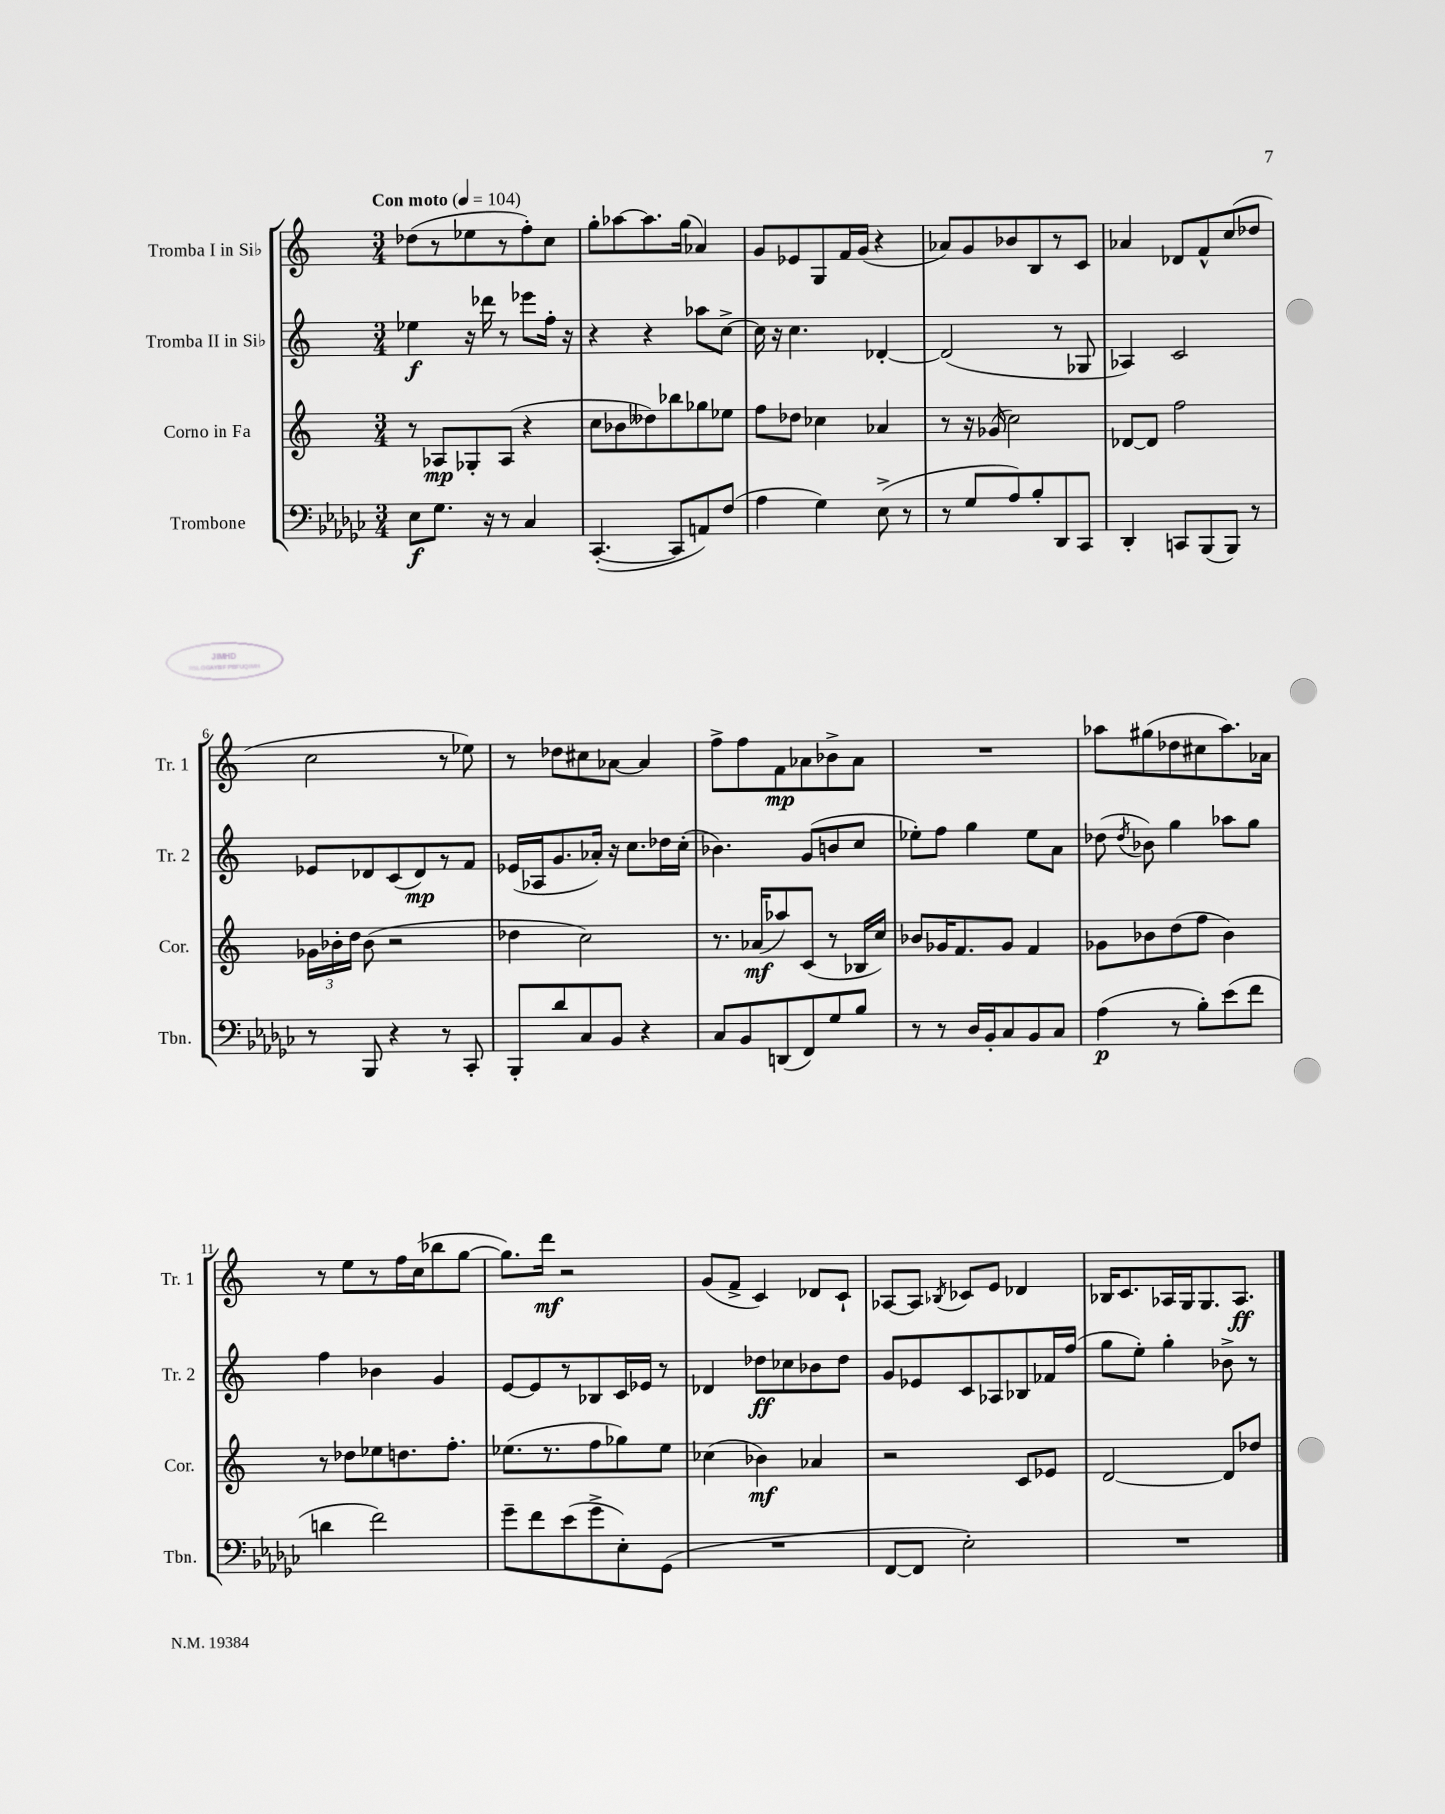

**kern	**kern	**kern	**kern
*staff4	*staff3	*staff2	*staff1
*clefF4	*clefG2	*clefG2	*clefG2
*k[b-e-a-d-g-c-]	*k[]	*k[]	*k[]
*M3/4	*M3/4	*M3/4	*M3/4
*MM104	*MM104	*MM104	*MM104
8E-	8r	4ee-	(8dd-
8.G-	8A-	.	8r
.	8G-'	16r	8ee-
16r	.	16ddd-	.
8r	(8A-	8r	8r
4C-	4r	8eee-	8ff')
.	.	16ff'	8cc
.	.	16r	.
=	=	=	=
([4.CC-'	8cc	4r	8gg'
.	8b-	.	[8aa-
.	8dd--)	4r	8.aa-]
8CC-]	8bb-	.	.
.	.	.	(16gg
8AA)	8gg-	8aa-	4a-)
(8F	8ee-	[8cc^	.
=	=	=	=
4A-	8ff	16cc]	8g
.	.	16r	.
.	8dd-	4.cc	8e-
4G-)	4cc-	.	8G
.	.	.	16f
.	.	.	(16g
(8E-^	4a-	[4d-'	4r
8r	.	.	.
=	=	=	=
8r	8r	(2d-]	8a-)
8G-	16r	.	8g
.	(16g-	.	.
8A-)	2cc)	.	8b-
8B-'	.	.	8B
8DD-	.	8r	8r
8CC-	.	8G-	8c
=	=	=	=
4DD-'	[8d-	4A-)	4a-
.	8d-]	.	.
8CC	2ff	2c	8d-
(8BBB-	.	.	8f^^
8BBB-)	.	.	(8cc
8r	.	.	8dd-
=	=	=	=
8r	24g-	8e-	2cc
.	24b-'	.	.
.	24dd	.	.
8BBB-	(8b-	8d-	.
4r	2r	(8c	.
.	.	8d-)	.
8r	.	8r	8r
8CC-'	.	8f	8ee-)
=	=	=	=
8BBB-'	4dd-	(16e-	8r
.	.	16A-	.
8d-	.	8.g	8dd-
8C-	2cc)	.	8cc#
.	.	16a-')	.
8BB-	.	16r	[8a-
.	.	8.cc	.
4r	.	.	4a-]
.	.	16dd-	.
.	.	(16cc'	.
=	=	=	=
8C-	8.r	4.b-)	8ff^
8BB-	.	.	8ff
.	(16a-	.	.
(8DD	8aa-)	.	8f
8FF)	(8c	(8g	8a-
8G-	8r	8b	8b-^
8B-	16B-	8cc	8a-
.	16cc)	.	.
=	=	=	=
8r	8b-	8ee-')	2.r
8r	16g-	8ff	.
.	8.f	.	.
16D-	.	4gg	.
16BB-'	.	.	.
8C-	8g-	.	.
8BB-	4f	8ee-	.
8C-	.	8a	.
=	=	=	=
(4A-	8g-	(8dd-	8aa-
.	.	8qdd-	.
.	8b-	8b-)	(8gg#
8r	(8dd	4gg	8dd-
8B-')	8ff	.	8cc#
(8e-	4b-)	8aa-	8.aa-)
8f	.	8gg	.
.	.	.	16a-
=	=	=	=
4d	8r	4ff	8r
.	8dd-	.	8ee
2f)	8ee-	4b-	8r
.	8.dd	.	16ff
.	.	.	(16cc
.	.	4g	8bb-
.	8.ff'	.	.
.	.	.	[8gg
=	=	=	=
8g-~	(8.ee-	[8e	8.gg])
8f	.	8e]	.
.	8.r	.	16ddd
(8e-	.	8r	2r
8g-^	8ff	8B-	.
8E-')	8gg-)	16c	.
.	.	16e-	.
(8GG-	8ee-	8r	.
=	=	=	=
2.r	(4cc-	4d-	(8g
.	.	.	8f^
.	4b-)	8dd-	4c)
.	.	8cc-	.
.	4a-	8b-	8d-
.	.	8dd-	8c`
=	=	=	=
[8FF	2r	8g	[8A-
8FF]	.	8e-	8A-]
.	.	.	8qB-
2E-')	.	8c	8c-
.	.	8A-	8e
.	8c	8B-	4d-
.	8e-	16f-	.
.	.	(16ff	.
=	=	=	=
2.r	[2d	8gg	16B-
.	.	.	8.c
.	.	8ee')	.
.	.	4gg'	16A-
.	.	.	16G
.	.	.	8.G
.	8d]	8b-^	.
.	.	.	8.A-
.	8dd-	8r	.
==	==	==	==
*-	*-	*-	*-
